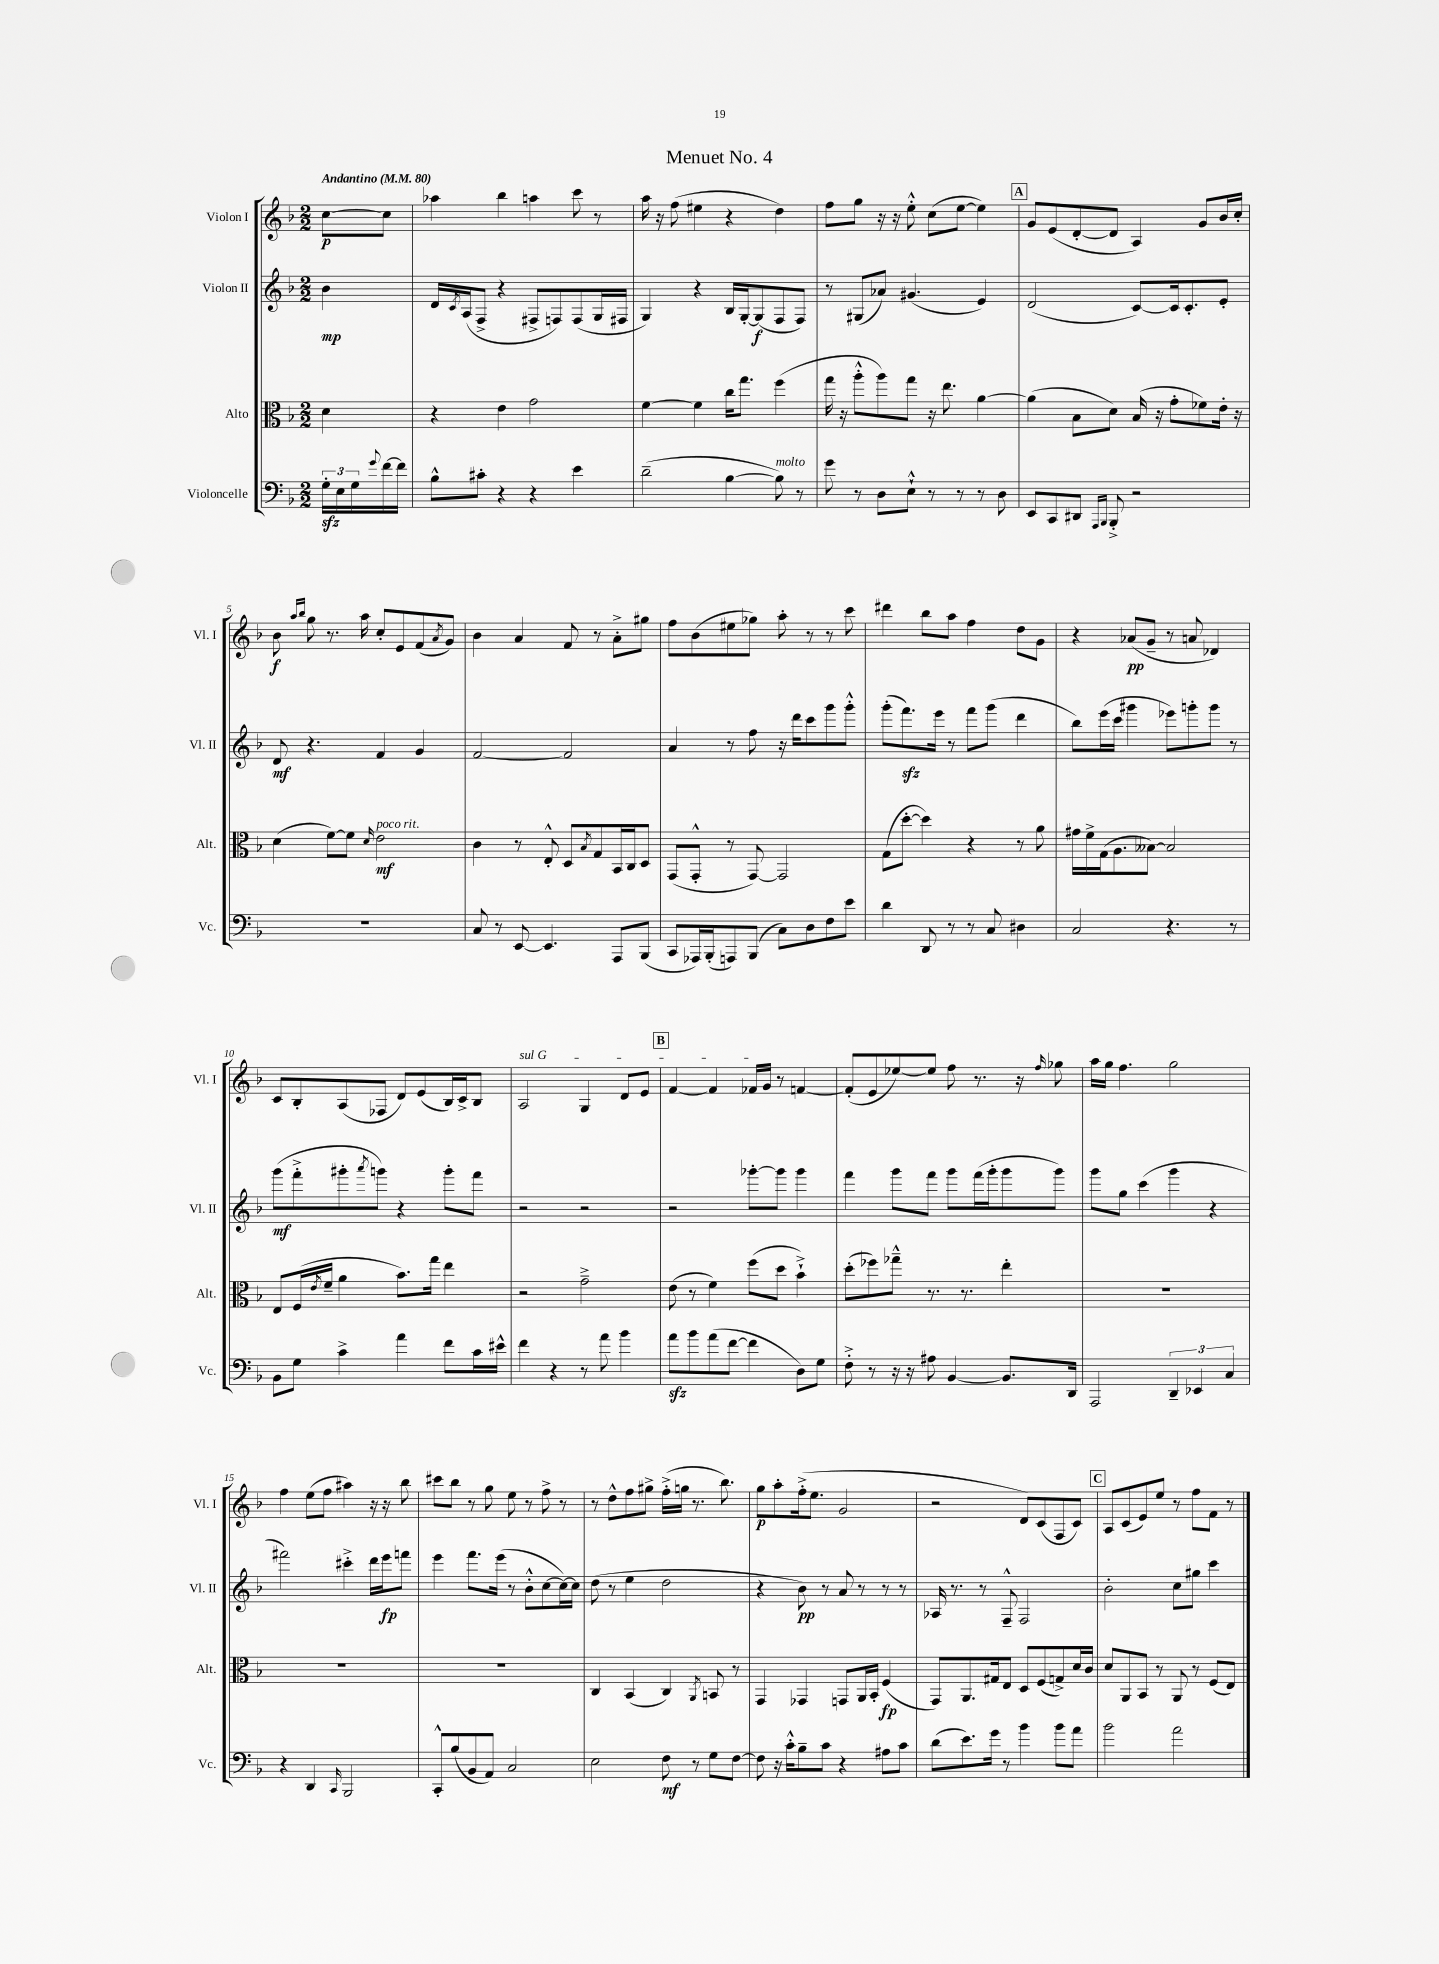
\header { title = "Menuet No. 4" }
<<
\new StaffGroup <<
\new Staff = "s0" \with { instrumentName = "Violon I" shortInstrumentName = "Vl. I" } {
    \clef treble \key f \major \numericTimeSignature \time 2/2 \partial 4 \tempo "Andantino" 4 = 80
    c''8~\p c''8 |
    aes''4 bes''4 a''4 c'''8 r8 |
    a''16 r16 f''8( eis''4 r4 d''4) |
    f''8 g''8 r16 r16 e''8-.-^ c''8( e''8~ e''4) |
    \mark \markup { \box "A" } g'8 e'8( d'8~-. d'8 a4) g'8 bes'16 c''16-. |
    bes'8\f \grace { a''16 bes''16 } g''8 r8. a''16 c''8-. e'8 f'8( \acciaccatura { a'8 } g'8) |
    bes'4 a'4 f'8 r8 a'8-.-> gis''8 |
    f''8 bes'8( eis''8 ges''8) a''8-. r8 r8 c'''8 |
    dis'''4 bes''8 a''8 f''4 d''8 g'8 |
    r4 aes'8\pp( g'8-- r8 a'8 des'4) |
    c'8 bes8-. a8( fes8 d'8) e'8( bes16) c'16-> bes8 |
    \once \override TextSpanner.bound-details.left.text = \markup { \italic "sul G" } a2\startTextSpan g4 d'8 e'8 |
    \mark \markup { \box "B" } f'4~ f'4 fes'16 g'16\stopTextSpan r8 f'4~ |
    f'8-.( e'8 ees''8~) ees''8 f''8 r8. r16 \grace { f''16 } ges''8 |
    a''16 g''16 f''4. g''2 |
    f''4 e''8( f''8 ais''4) r16 r16 bes''8 |
    cis'''8 bes''8 r8 g''8 e''8 r8 f''8-> r8 |
    r8 d''8-^ f''8 gis''8-> f''16-.->( g''16 r8. bes''8.) |
    g''8\p a''8-. f''16-.->( e''8. g'2 |
    r2 d'8) c'8( f8 c'8) |
    \mark \markup { \box "C" } a8 c'8( e'8) e''8 r8 f''8 f'8 r8 \bar "|." |
}
\new Staff = "s1" \with { instrumentName = "Violon II" shortInstrumentName = "Vl. II" } {
    \clef treble \key f \major \numericTimeSignature \time 2/2 \partial 4
    bes'4\mp |
    d'16 \acciaccatura { c'8 } a16( f8-> r4 fis8-> f8) f8( g16 fis16 |
    g4) r4 bes16 g16~-. g8\f( f8 f8) |
    r8 gis8( aes'8) gis'4.( e'4) |
    \mark \markup { \box "A" } d'2( c'8~) c'16 c'8.-. e'8-. |
    d'8\mf r4. f'4 g'4 |
    f'2~ f'2 |
    a'4 r8 f''8 r16 d'''16 c'''8 g'''8 g'''8-.-^ |
    g'''8-.( f'''8.\sfz) e'''16 r8 f'''8 g'''8( d'''4 |
    bes''8) e'''16( c'''16 gis'''4 ees'''8) g'''8-. g'''8 r8 |
    g'''8\mf( f'''8-.-> gis'''8-. \acciaccatura { a'''8 } g'''8) r4 g'''8-. f'''8 |
    r2 r2 |
    \mark \markup { \box "B" } r2 ges'''8~-. ges'''8 ges'''4 |
    f'''4 g'''8 f'''8 g'''8 f'''16( g'''16-. g'''8 g'''8) |
    g'''8 g''8 c'''4( g'''4 r4 |
    fis'''2) cis'''4-.-> d'''16 e'''16\fp f'''8 |
    e'''4 f'''8. e'''16( r8 bes'8-.-^ c''8~ c''16~) c''16 |
    d''8( r8 e''4 d''2 |
    r4 bes'8\pp) r8 a'8 r8 r8 r8 |
    aes16 r8. r8 f8---^ f2 |
    \mark \markup { \box "C" } bes'2-. c''8 gis''8 c'''4 \bar "|." |
}
\new Staff = "s2" \with { instrumentName = "Alto" shortInstrumentName = "Alt." } {
    \clef alto \key f \major \numericTimeSignature \time 2/2 \partial 4
    d'4 |
    r4 e'4 g'2 |
    f'4~ f'4 c''16 g''8. f''4( |
    g''16 r16 a''8-.-^ a''8) g''8 r16 e''8. a'4~ |
    \mark \markup { \box "A" } a'4( bes8 d'8) bes16( r16 g'8-. fes'8) e'16-. r16 |
    d'4( f'8~) f'8 \grace { d'16 } e'2\mf^\markup { \italic "poco rit." } |
    c'4 r8 e8-.-^ d8 \acciaccatura { bes8 } g8 bes,16 c16 d8 |
    g,8( g,8-.-^ r8 g,8~) g,2 |
    g8( d''8~-. d''4) r4 r8 a'8 |
    gis'16 f'16-> g16( a8. beses8~) beses2 |
    e8 f16( \acciaccatura { e'8 } f'16-- a'4 bes'8.) g''16 e''4 |
    r2 g'2---> |
    \mark \markup { \box "B" } e'8( r8 f'4) f''8( d''8 bes'4-!->) |
    d''8-.( fes''8) ges''8---^ r8. r8. e''4-. |
    R1 |
    R1 |
    R1 |
    c4 bes,4( c4) \acciaccatura { a,8 } b,8 r8 |
    g,4 ges,4 g,8 a,16 bes,16-. f4\fp( |
    g,8) a,8. gis16 e8 d8 f8( g8->) d'16 c'16 |
    \mark \markup { \box "C" } d'8 a,8 bes,8 r8 a,8 r8 f8( e8) \bar "|." |
}
\new Staff = "s3" \with { instrumentName = "Violoncelle" shortInstrumentName = "Vc." } {
    \clef bass \key f \major \numericTimeSignature \time 2/2 \partial 4
    \tuplet 3/2 { g16-.\sfz e16 g16 } \appoggiatura { g'8 } f'16~ f'16 |
    bes8-^ cis'8-. r4 r4 e'4 |
    d'2--( bes4~ bes8^\markup { \italic "molto" }) r8 |
    g'8 r8 d8 e8-!-^ r8 r8 r8 d8 |
    \mark \markup { \box "A" } e,8 c,8 dis,8 \grace { a,,16 bes,,16 } bes,,8-.-> r2 |
    R1 |
    c8 r8 e,8~ e,4. a,,8 bes,,8( |
    c,8 aes,,16) bes,,16-.( a,,8) bes,,8( c8) d8 f8 e'8 |
    d'4 d,8 r8 r8 c8 dis4 |
    c2 r4. r8 |
    bes,8 g8 c'4-> a'4 f'8 c'16 eis'16-^ |
    f'4 r4 r8 a'8 bes'4 |
    \mark \markup { \box "B" } a'8\sfz bes'8 a'8( f'8~ f'4 d8) g8 |
    f8-.-> r8 r16 r16 ais8 bes,4~ bes,8. d,16 |
    a,,2 \tuplet 3/2 { d,4-- ees,4 c4 } |
    r4 d,4 \grace { c,16 } bes,,2 |
    c,8-.-^ bes8( bes,8 a,8) c2 |
    e2 f8\mf r8 g8 f8~ |
    f8 r16 c'16-.-^ bes8-- c'8 r4 ais8 c'8 |
    d'8( e'8.) g'16 r8 bes'4 bes'8 a'8 |
    \mark \markup { \box "C" } bes'2 a'2 \bar "|." |
}
>>
>>
